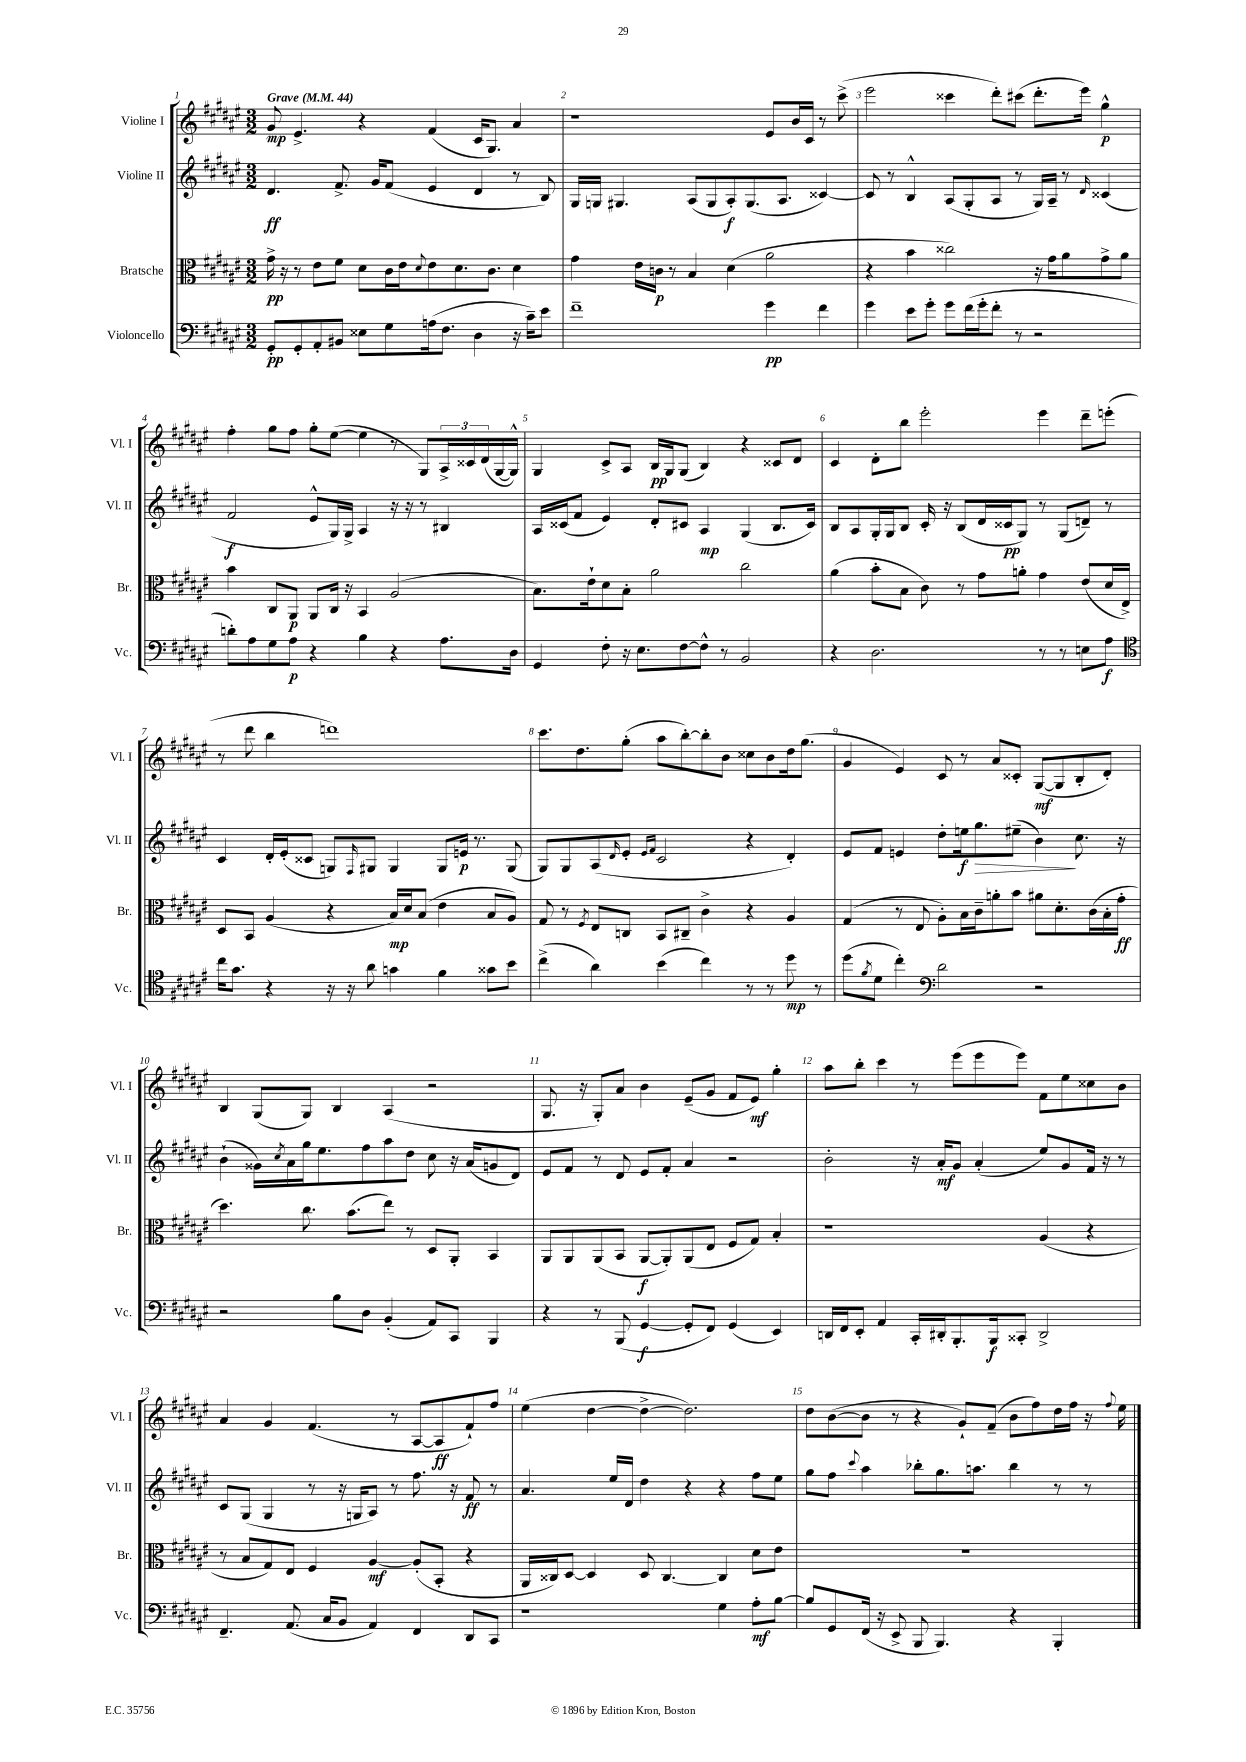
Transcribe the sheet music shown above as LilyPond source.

<<
\new StaffGroup <<
\new Staff = "s0" \with { instrumentName = "Violine I" shortInstrumentName = "Vl. I" } {
    \clef treble \key fis \major \numericTimeSignature \time 3/2 \tempo "Grave" 4 = 44
    gis'8\mp eis'4.-> r4 fis'4( cis'16 gis8.) ais'4 |
    r1 eis'8 b'16 cis'16 r8 cis'''8->( |
    eis'''2 cisis'''4 dis'''8-.) cis'''8( dis'''8.-. eis'''16) gis''4-^\p |
    fis''4-. gis''8 fis''8 gis''8-. eis''8~( eis''4 r8 gis8) \tuplet 3/2 { ais16-> cisis'16 dis'16( } gis16~ gis16-^) |
    gis4 cis'8-> ais8 b16\pp gis16 gis8( b4) r4 cisis'8 dis'8 |
    cis'4 dis'8-. b''8 eis'''2-. eis'''4 dis'''8-- e'''8-.( |
    r8 dis'''8 b''4 d'''1) |
    cis'''8. dis''8. gis''8-.( ais''8 b''8~-.) b''8-. b'8 cisis''8 b'8 dis''16 gis''8.( |
    gis'4 eis'4) cis'8 r8 ais'8 cisis'8-. gis8~\mf( gis8 b8-. dis'8-.) |
    b4 gis8( gis8) b4 ais4( r2 |
    gis8. r16 gis8-.) ais'8 b'4 eis'8--( gis'8 fis'8 eis'8\mf) gis''4-. |
    ais''8 b''8-. cis'''4 r8 eis'''8( eis'''8 eis'''8) fis'8 eis''8 cisis''8 b'8 |
    ais'4 gis'4 fis'4.( r8 ais8~ ais8\ff fis'8-!) fis''8 |
    eis''4( dis''4~ dis''4~-> dis''2.) |
    dis''8 b'8~( b'8 r8 r4 gis'8-!) fis'8--( b'8 fis''8) dis''16 fis''16 r16 \appoggiatura { fis''8 } eis''16 \bar "|." |
}
\new Staff = "s1" \with { instrumentName = "Violine II" shortInstrumentName = "Vl. II" } {
    \clef treble \key fis \major \numericTimeSignature \time 3/2
    dis'4.\ff fis'8.-> gis'16 fis'8( eis'4 dis'4 r8 b8) |
    gis16 g16 gis4. ais8( gis8 ais8-.\f) gis8.( ais8. cisis'4~) |
    cisis'8 r8 b4-^ ais8( gis8-. ais8 r8 gis16) ais16-- r8 \grace { dis'16 } cisis'4( |
    fis'2\f eis'8-^ gis16) gis16-> ais4 r16 r16 r8 bis4 |
    ais16 cisis'16( fis'8 eis'4) dis'8-. cis'8 ais4\mp gis4( b8. cis'16) |
    b8 ais8 gis16-. gis16 b8 cis'16-. r16 b8( dis'16 cisis'16\pp gis8) r8 gis8( d'8--) r8 |
    cis'4 dis'16-. eis'16-.( cisis'8 g8) \grace { fis16 } gis8 gis4 gis8 e'16\p r8. gis8( |
    gis8) gis8 ais8( \grace { dis'16 } eis'8-. \grace { eis'16 fis'16 } cis'2 r4 dis'4-.) |
    eis'8 fis'8 e'4 dis''8-. e''16\f gis''8.\> eis''8--( b'4\!) cis''8. r16 |
    b'4-!( gisis'16) \acciaccatura { cis''8 } ais'16 gis''16 eis''8. fis''8 ais''8 dis''8 cis''8 r16 ais'16( g'8 dis'8) |
    eis'8 fis'8 r8 dis'8 eis'8 fis'8-. ais'4 r2 |
    b'2-. r16 ais'16-.\mf gis'8 ais'4-.( eis''8) gis'8 fis'16 r16 r8 |
    cis'8 gis8( gis4 r8 r16 g16 ais8) r8 fis''8. r16 fis'8\ff r8 |
    ais'4. eis''16 dis'16 dis''4 r4 r4 fis''8 eis''8 |
    gis''8 fis''8 \appoggiatura { cis'''8 } ais''4 bes''8-. gis''8. a''8. bes''4 r8 r8 \bar "|." |
}
\new Staff = "s2" \with { instrumentName = "Bratsche" shortInstrumentName = "Br." } {
    \clef alto \key fis \major \numericTimeSignature \time 3/2
    gis'16->\pp r16 r8 eis'8 fis'8 dis'8 cis'16 eis'16 \appoggiatura { dis'8 } eis'8 dis'8. cis'8. dis'4 |
    gis'4 eis'16 c'16\p r8 b4 dis'4( ais'2 |
    r4 b'4 cisis''2) r16 gis'16 ais'8 gis'8-> ais'8 |
    b'4 cis8 ais,8\p ais,8 cis16 r16 b,4 ais2( |
    b8.) eis'16-! dis'8 b8-. ais'2 cis''2 |
    ais'4( b'8-. b8 cis'8) r8 gis'8 a'8-. gis'4 eis'8( dis'16 eis16->) |
    dis8 b,8 ais4( r4 b16\mp) dis'16 b8( eis'4 b8 ais8) |
    gis8 r8 \acciaccatura { fis8 } eis8 c8 b,8 cis8-- cis'4-> r4 ais4 |
    gis4( r8 eis8 ais8-.) b16 cis'16-- a'8-. b'8 ais'8 dis'8.-. cis'16( b16-. gis'16-.\ff |
    dis''4.) cis''8. b'8.( eis''8) r8 dis8 ais,8-. b,4 |
    ais,8 ais,8 ais,8( b,8 ais,8~\f ais,8-.) ais,8( eis8 fis8 gis8) b4-. |
    r1 ais4( r4 |
    r8 b8 gis8) eis8 fis4 ais4~\mf ais8-.( b,8-. r4 |
    ais,16 cisis16) dis8~ dis4 dis8 cisis4.~ cisis4 dis'8 eis'8 |
    R1. \bar "|." |
}
\new Staff = "s3" \with { instrumentName = "Violoncello" shortInstrumentName = "Vc." } {
    \clef bass \key fis \major \numericTimeSignature \time 3/2
    gis,8-.\pp gis,8-. ais,8-. bis,8 eisis8 gis8 a16( fis8. dis4 r16 cis'16--) eis'8 |
    fis'1-- gis'4\pp fis'4 |
    gis'4 eis'8 gis'8-. gis'8 fis'16( gis'16-. fis'8-. r8 r2 |
    d'8-.) ais8 gis8 ais8\p r4 b4 r4 ais8. dis16 |
    gis,4 fis8-. r16 eis8. fis8~ fis8-^ r8 b,2 |
    r4 dis2. r8 r8 e8 ais8\f |
    \clef tenor cis''16 gis'8. r4 r16 r16 ais'8 g'4 fis'4 gisis'8 b'8 |
    cis''4->( ais'4) b'4( cis''4) r8 r8 dis''8\mp r8 |
    dis''8( \acciaccatura { fis'8 } dis'8 cis''4-.) \clef bass dis'2 r2 |
    r2 b8 dis8 b,4-.( ais,8) cis,8 b,,4 |
    r4 r8 b,,8( gis,4~\f gis,8-. fis,8) gis,4( eis,4) |
    d,16 fis,16 eis,8-. ais,4 cis,16-. dis,16-. b,,8.-. b,,16\f cisis,8-. dis,2-> |
    fis,4.-- ais,8.( cis16 b,8 ais,4) fis,4 dis,8 cis,8 |
    r1 gis4 ais8-.\mf b8~ |
    b8 gis,8 fis,16( r16 eis,8-> b,,8 b,,4.) r4 b,,4-. \bar "|." |
}
>>
>>
\layout { \context { \Score \override BarNumber.break-visibility = ##(#f #t #t) barNumberVisibility = #all-bar-numbers-visible } }
